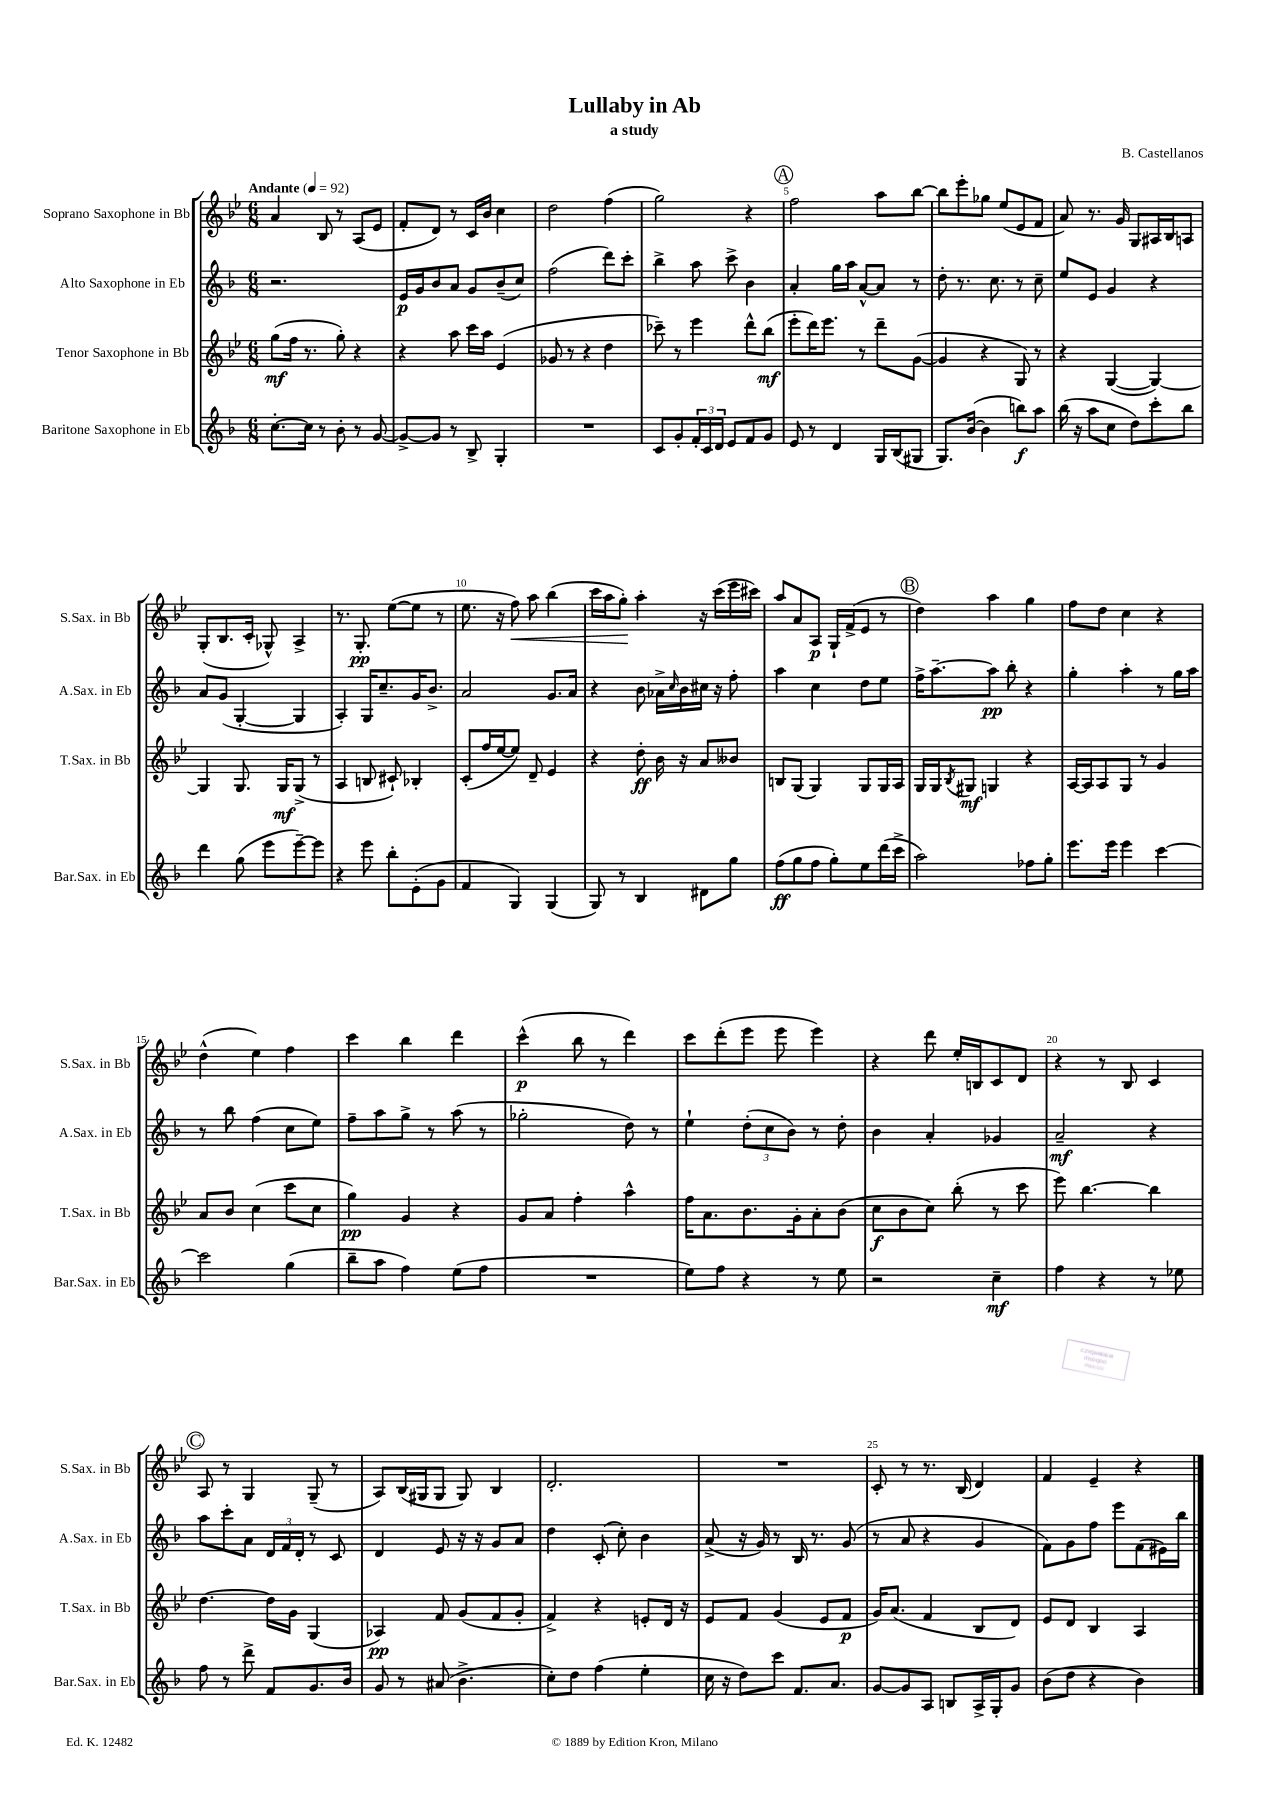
\header { title = "Lullaby in Ab" composer = "B. Castellanos" subtitle = "a study" }
<<
\new StaffGroup <<
\new Staff = "s0" \with { instrumentName = "Soprano Saxophone in Bb" shortInstrumentName = "S.Sax. in Bb" } {
    \clef treble \key bes \major \numericTimeSignature \time 6/8 \tempo "Andante" 4 = 92
    a'4 bes8 r8 a8( ees'8 |
    f'8-. d'8) r8 c'16 bes'16 c''4 |
    d''2 f''4( |
    g''2) r4 |
    \mark \markup { \circle "A" } f''2 a''8 bes''8~ |
    bes''8 ees'''8-. ges''8 ees''8( ees'8 f'8 |
    a'8) r8. g'16 g8 ais16 bes16 a8 |
    g8-.( bes8. c'16-. ges8-^) a4-> |
    r8. g8.-.\pp ees''8~( ees''8 r8 |
    ees''8. r16 f''8\<) a''8 bes''4( |
    c'''16 a''16 g''8-.\!) a''4-. r16 c'''16( ees'''16 cis'''16) |
    a''8 a'8 a8\p g16-! f'16->( ees'8 r8 |
    \mark \markup { \circle "B" } d''4) a''4 g''4 |
    f''8 d''8 c''4 r4 |
    d''4-^( ees''4) f''4 |
    c'''4 bes''4 d'''4 |
    c'''4-^\p( bes''8 r8 d'''4) |
    c'''8 d'''8-.( ees'''8 ees'''8 ees'''4) |
    r4 d'''8 ees''16-. b16 c'8 d'8 |
    r4 r8 bes8 c'4 |
    \mark \markup { \circle "C" } a8 r8 g4 g8--( r8 |
    a8) bes16( gis16 gis8 gis8) bes4 |
    d'2.-. |
    R2. |
    c'8-. r8 r8. bes16( d'4) |
    f'4 ees'4-- r4 \bar "|." |
}
\new Staff = "s1" \with { instrumentName = "Alto Saxophone in Eb" shortInstrumentName = "A.Sax. in Eb" } {
    \clef treble \key f \major \numericTimeSignature \time 6/8
    r2. |
    e'16\p g'16 bes'8 a'8 g'8 bes'8--( c''8) |
    f''2( d'''8) c'''8-. |
    bes''4-> a''8 c'''8-> bes'4 |
    \mark \markup { \circle "A" } a'4-. g''16 a''16 a'8~-^ a'8 r8 |
    d''8-. r8. c''8. r8 c''8-- |
    e''8 e'8 g'4 r4 |
    a'8 g'8( g4~-. g4 |
    a4-.) g16 c''8.-- g'16 bes'8.-> |
    a'2 g'8. a'16 |
    r4 bes'8 aes'16-> \grace { c''16 } bes'16 cis''16 r16 f''8-. |
    a''4 c''4 d''8 e''8 |
    \mark \markup { \circle "B" } f''16-> a''8.~-- a''8\pp bes''8-. r4 |
    g''4-. a''4-. r8 g''16 a''16 |
    r8 bes''8 f''4( c''8 e''8) |
    f''8-- a''8 g''8-> r8 a''8( r8 |
    ges''2-. d''8) r8 |
    e''4-! \tuplet 3/2 { d''8-.( c''8 bes'8) } r8 d''8-. |
    bes'4 a'4-. ges'4 |
    a'2--\mf r4 |
    \mark \markup { \circle "C" } a''8 c'''8-. a'8 \tuplet 3/2 { d'16 f'16 d'16-. } r8 c'8 |
    d'4 e'8 r16 r16 g'8 a'8 |
    d''4 c'8-.( c''8-.) bes'4 |
    a'8->( r16 g'16) r8 bes16 r8. g'8( |
    r8 a'8 r4 g'4 |
    f'8) g'8 f''8 e'''8 f'8( eis'16) bes''16 \bar "|." |
}
\new Staff = "s2" \with { instrumentName = "Tenor Saxophone in Bb" shortInstrumentName = "T.Sax. in Bb" } {
    \clef treble \key bes \major \numericTimeSignature \time 6/8
    g''8\mf( f''16 r8. g''8-.) r4 |
    r4 a''8 c'''16 a''16 ees'4( |
    ges'8 r8 r4 d''4 |
    ces'''8--) r8 ees'''4 d'''8-^ bes''8\mf( |
    \mark \markup { \circle "A" } ees'''8-. d'''16) ees'''8. r8 d'''8-- g'8~( |
    g'4 r4 g8) r8 |
    r4 g4~( g4~) |
    g4 g8. g16\mf g8->( r8 |
    a4 b8 cis'8-!) bes4-. |
    c'8-.( f''16 ees''16~ ees''8) d'8-- ees'4 |
    r4 d''8-.\ff bes'16 r16 a'8 beses'8 |
    b8 g8( g4) g8 g16 a16 |
    \mark \markup { \circle "B" } g16 g16 \acciaccatura { bes8 } gis8\mf g4 r4 |
    a16~ a16 a8 g8 r8 g'4 |
    a'8 bes'8 c''4( c'''8 c''8 |
    g''4\pp) g'4 r4 |
    g'8 a'8 f''4-. a''4-^ |
    f''16 a'8. bes'8. g'16-. a'8-. bes'8( |
    c''8\f bes'8 c''8) bes''8-.( r8 c'''8 |
    ees'''8) bes''4.~ bes''4 |
    \mark \markup { \circle "C" } d''4.~ d''16 g'16 g4( |
    aes4\pp) f'8 g'8( f'8 g'8-. |
    f'4->) r4 e'8-. d'16 r16 |
    ees'8 f'8 g'4( ees'8 f'8\p |
    g'16) a'8.( f'4 bes8 d'8) |
    ees'8 d'8 bes4 a4 \bar "|." |
}
\new Staff = "s3" \with { instrumentName = "Baritone Saxophone in Eb" shortInstrumentName = "Bar.Sax. in Eb" } {
    \clef treble \key f \major \numericTimeSignature \time 6/8
    c''8.~-. c''16 r8 bes'8-. r8 g'8~ |
    g'8~-> g'8 r8 bes8-> g4-. |
    R2. |
    c'8 g'8-. \tuplet 3/2 { f'16-. c'16 d'16 } e'8 f'8 g'8 |
    \mark \markup { \circle "A" } e'8 r8 d'4 g16 bes16( gis8 |
    g8.) bes'16~( bes'4 b''8\f) a''8 |
    bes''16( r16 a''8 c''8 d''8) c'''8-. bes''8 |
    d'''4 g''8( e'''8 e'''8~--) e'''8 |
    r4 e'''8 bes''8-. e'8-.( g'8 |
    f'4 g4) g4( |
    g8) r8 bes4 dis'8 g''8 |
    f''8\ff( g''8 f''8 g''8-.) e''8 d'''16( c'''16-> |
    \mark \markup { \circle "B" } a''2) fes''8 g''8-. |
    e'''8. e'''16 e'''4 c'''4~ |
    c'''2 g''4( |
    bes''8-- a''8 f''4) e''8( f''8 |
    R2. |
    e''8) f''8 r4 r8 e''8 |
    r2 c''4--\mf |
    f''4 r4 r8 ees''8 |
    \mark \markup { \circle "C" } f''8 r8 d'''8-> f'8 g'8. bes'16 |
    g'8 r8 ais'8( bes'4.-> |
    c''8-.) d''8 f''4( e''4-. |
    c''16 r16 d''8) c'''8 f'8. a'8. |
    g'8~ g'8 a8 b8 a16-> g16-. g'8 |
    bes'8( d''8 r4 bes'4) \bar "|." |
}
>>
>>
\layout { \context { \Score \override BarNumber.break-visibility = ##(#f #t #t) barNumberVisibility = #(every-nth-bar-number-visible 5) } }
